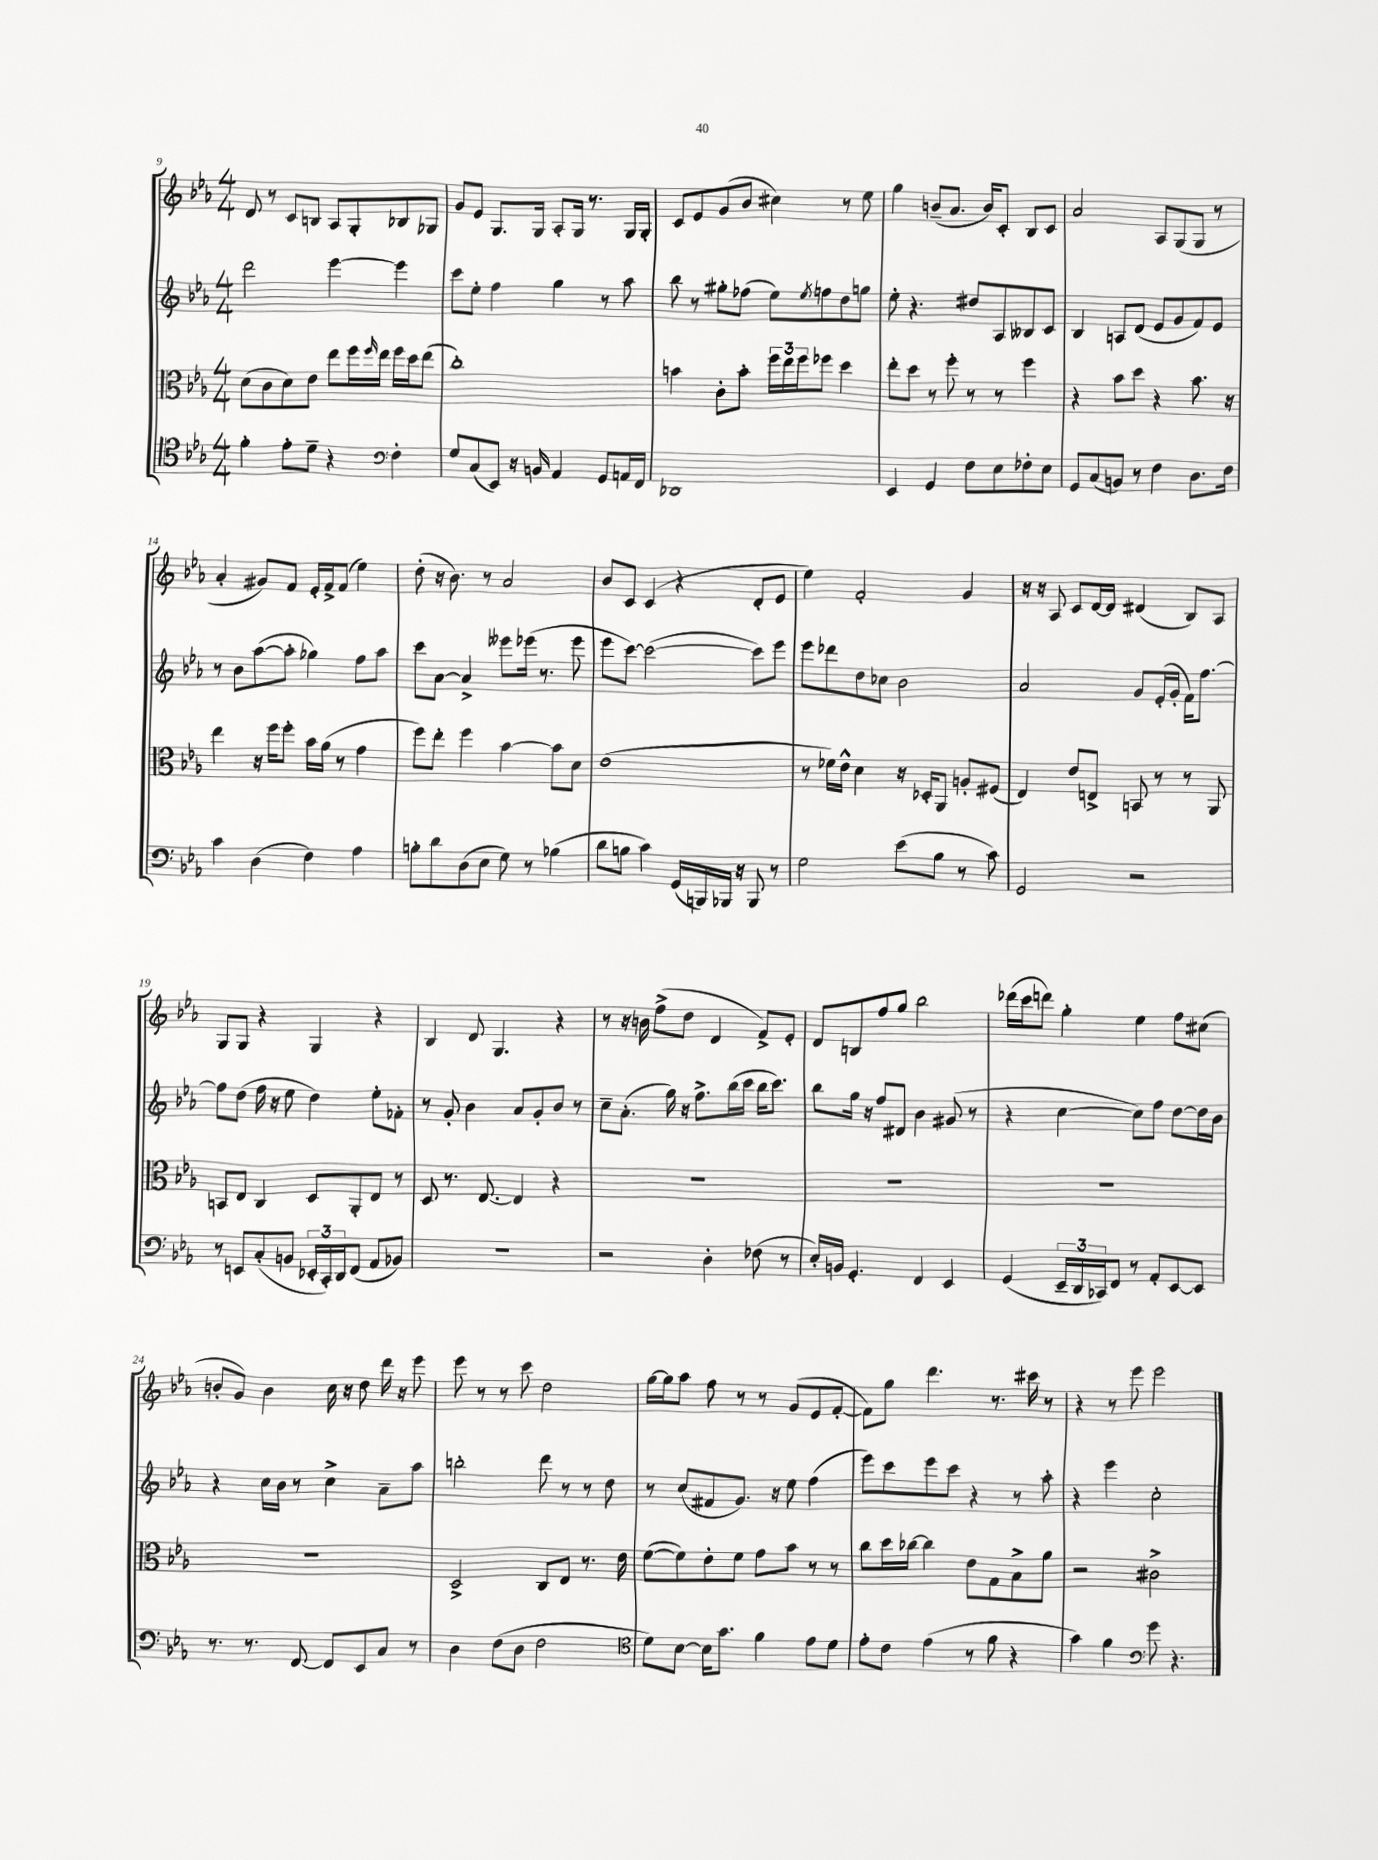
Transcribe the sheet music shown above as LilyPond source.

<<
\new StaffGroup <<
\new Staff = "s0" {
    \clef treble \key ees \major \numericTimeSignature \time 4/4
    d'8 r8 c'8 b8 aes8 g8-. bes8 ges8 |
    g'8 ees'8 g8. g16 aes8-. g16 r8. g16 g16-. |
    c'8 ees'8 g'8( bes'8 cis''4) r8 ees''8 |
    g''4 b'8--( aes'8. b'16) c'8-. bes8 c'8 |
    aes'2 aes8 g8( g8 r8 |
    aes'4-. gis'8) f'8 ees'16-. f'16-> f'8( ees''4) |
    d''8-.( r16 bes'8.) r8 aes'2 |
    bes'8 c'8 c'4( r4 d'8-. ees'8 |
    ees''4) f'2-. g'4 |
    r16 r16 aes8 c'8 d'16~ d'16 dis'4( bes8) aes8 |
    g8 g8 r4 g4 r4 |
    bes4 d'8 g4. r4 |
    r8 r16 b'16 f''8->( d''8 d'4 f'8->) ees'8-. |
    d'8 b8 f''8 g''8 bes''2 |
    des'''16( c'''16 d'''8) g''4-. ees''4 f''8 cis''8( |
    b'8-. g'8) b'4 c''16 r16 d''8 d'''16 r16 ees'''8 |
    ees'''8 r8 r8 c'''8 d''2 |
    g''16~ g''16 aes''8 f''8 r8 r8 g'8( ees'8 f'8~-. |
    f'8) g''8 d'''4. r8. cis'''16 r8 |
    r4 r8 ees'''8 ees'''2 \bar "|." |
}
\new Staff = "s1" {
    \clef treble \key ees \major \numericTimeSignature \time 4/4
    d'''2 ees'''4~ ees'''4 |
    c'''8 ees''8-. f''4 g''4 r8 aes''8 |
    bes''8 r8 gis''8-. fes''8( ees''8) \acciaccatura { ees''8 } f''8 d''8 g''8 |
    ees''8-. r4. dis''8 aes8 beses8 c'8 |
    bes4 a8 d'8( ees'8 g'8 f'8) ees'8 |
    r8 bes'8 aes''8~( aes''8-. ges''4) f''8 aes''8 |
    c'''8 aes'8~ aes'4-> eeses'''8 ees'''16( r8. ees'''8 |
    ees'''8 c'''8~) c'''2~( c'''8) ees'''8 |
    ees'''8 des'''8 d''8 ces''8 bes'2 |
    aes'2 g'8 ees'16-.( g'16-. f'16) f''8.~ |
    f''8 d''8( f''16 r16 ees''8 d''4) ees''8-. fes'8-. |
    r8 g'8-. bes'4 aes'8 g'8-. bes'8 r8 |
    c''8-- aes'8.-.( g''16) r16 f''8.-> bes''16( c'''16 bes''16 c'''8.) |
    bes''8 g''16 r16 f''8 dis'8 bes'4 gis'8( r8 |
    r4 c''4~ c''8) f''8 d''8~ d''16 bes'16 |
    r4 c''16 bes'16 r8 c''4-> aes'8-- aes''8 |
    b''2-. d'''8 r8 r8 d''8 |
    r8 c''8( fis'8 g'8.) r16 ees''8 f''4( |
    ees'''8) c'''8 ees'''8 c'''8 r4 r8 aes''8-. |
    r4 ees'''4 c''2-. \bar "|." |
}
\new Staff = "s2" {
    \clef alto \key ees \major \numericTimeSignature \time 4/4
    d'8( c'8 d'8) ees'8 ees''8 f''16 \grace { f''16 } ees''16 f''16 d''16 ees''8( |
    c''1-.) |
    b'4 c'8-. b'8-. \tuplet 3/2 { f''16 ees''16 f''16 } fes''8 d''4 |
    ees''8-. d''8 r8 f''8-. r8 r8 f''4 |
    r4 bes'8 d''8 r4 bes'8. r16 |
    ees''4 r16 f''16 f''8-. bes'16 aes'16( r8 g'4 |
    f''8) ees''8-. f''4 bes'4~ bes'8 d'8 |
    ees'1( |
    r8 fes'16) ees'16-^ d'4 r16 des16-. aes,8 a8-. fis8( |
    ees4) ees'8 e8-> b,8 r8 r8 aes,8 |
    b,8 ees8 c4 d8 aes,8-. ees8 r8 |
    d8 r8. ees8.~ ees4 r4 |
    R1 |
    R1 |
    R1 |
    R1 |
    d2-> c8 ees8 r8. ees'16 |
    f'8~( f'8) ees'8-. f'8 g'8 bes'8 r8 r8 |
    c''8 d''16 ces''16~ ces''4 ees'8 g8 bes8-> aes'8 |
    r2 cis'2-> \bar "|." |
}
\new Staff = "s3" {
    \clef tenor \key ees \major \numericTimeSignature \time 4/4
    f'4-. ees'8-. d'8-- r4 \clef bass f4-. |
    g8 c8( ees,8) r16 b,16 aes,4 g,8 a,16 f,16 |
    des,1 |
    ees,4 g,4 f8 ees8 fes8-. ees8 |
    g,8 c8( b,8) r8 f4 d8. f16 |
    c'4 d4( f4) aes4 |
    b8-. d'8 d8( ees8 g8) r8 bes4( |
    d'8 b8 c'4) g,16( b,,16) bes,,16 r16 bes,,8 r8 |
    g2 ees'8( bes8 r8 c'8) |
    g,2 r2 |
    r8 e,8 c8-.( b,8 \tuplet 3/2 { ees,16-. c,16-.) d,16 } f,8( aes,8 bes,8) |
    R1 |
    r2 d4-. fes8( r8 |
    ees16-.) b,16 g,4.-. f,4 ees,4 |
    g,4( \tuplet 3/2 { ees,16-- d,16 ces,16) } f,8 r8 aes,8-. ees,8~ ees,8 |
    r8. r8. f,8~ f,8 ees,8 c8 r8 |
    d4 f8( d8 f2 |
    \clef tenor d'8) bes8~ bes16 g'8. f'4 ees'8 d'8 |
    ees'8-. c'8 ees'4( r8 f'8 r4 |
    g'4) f'4 \clef bass g'8 r4. \bar "|." |
}
>>
>>
\layout { \context { \Score currentBarNumber = #9 } }
